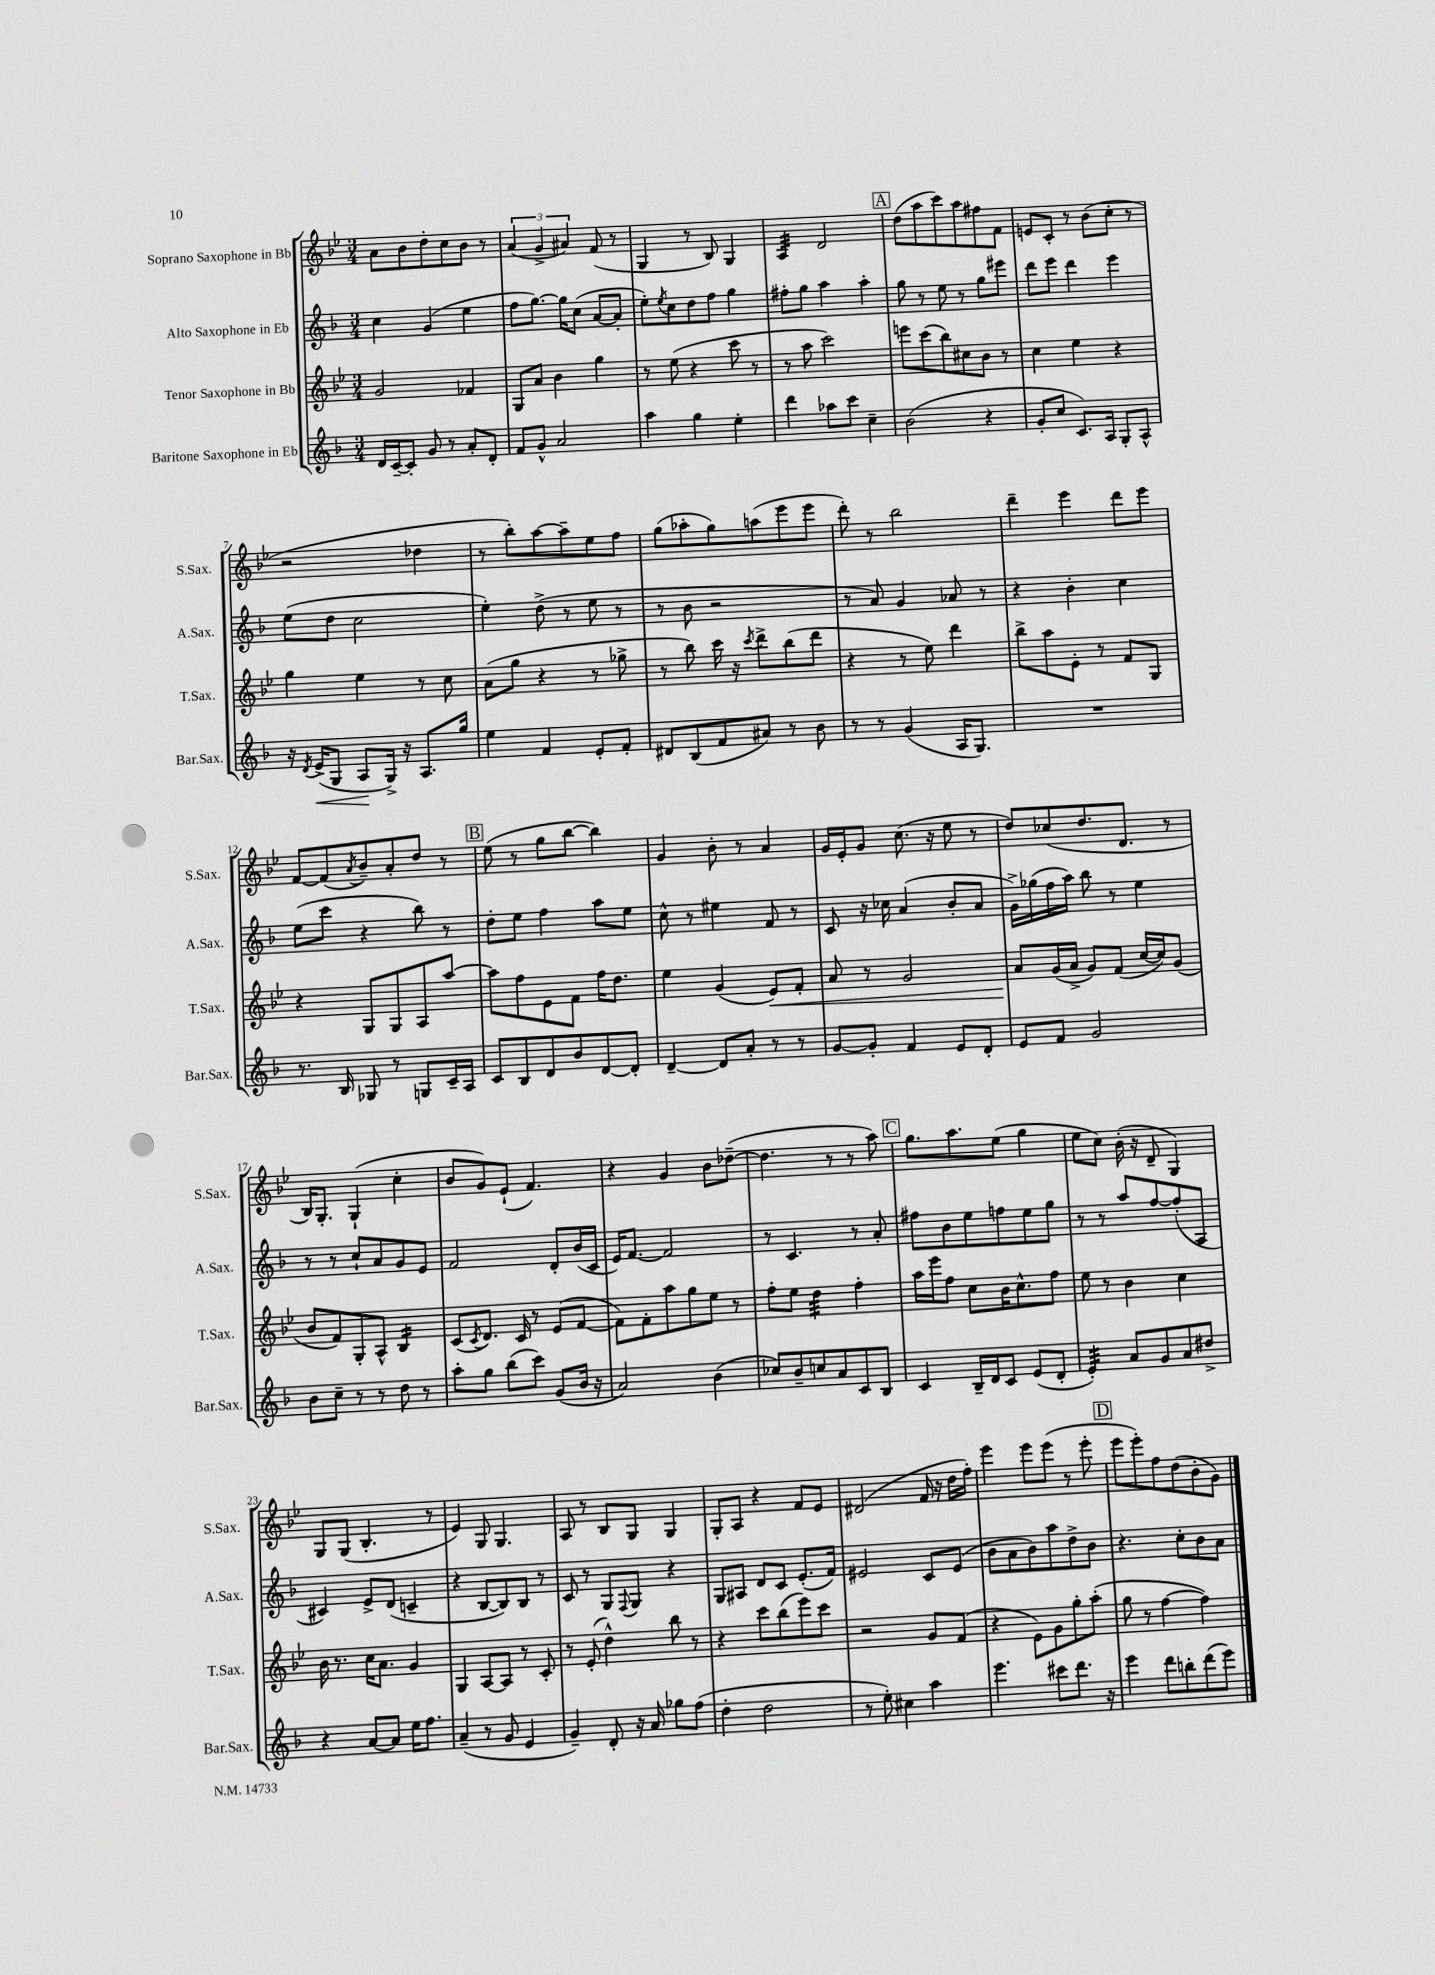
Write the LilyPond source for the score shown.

<<
\new StaffGroup <<
\new Staff = "s0" \with { instrumentName = "Soprano Saxophone in Bb" shortInstrumentName = "S.Sax." } {
    \clef treble \key bes \major \numericTimeSignature \time 3/4
    a'8 bes'8 d''8-. c''8 bes'8 r8 |
    \tuplet 3/2 { a'4( g'4-> ais'4) } f'8( r8 |
    g4 r8 bes8) g4 |
    a4:32 d'2 |
    \mark \markup { \box "A" } d''8( a''8 c'''8) a''8 fis''8 f'8 |
    e'8 c'8-. r8 bes'8( c''8-. r8 |
    r2 des''4 |
    r8 bes''8-.) a''8~ a''8-- ees''8 f''8 |
    g''8( aes''8-. g''8) a''8( ees'''8 ees'''8 |
    d'''8-.) r8 bes''2 |
    d'''4-- ees'''4 d'''8 ees'''8 |
    f'8~ f'8( \acciaccatura { a'8 } bes'8--) a'8-. d''8 r8 |
    \mark \markup { \box "B" } ees''8( r8 g''8 bes''8~ bes''4) |
    g'4 bes'8-. r8 a'4 |
    g'16 ees'16-. g'8 c''8.( r16 ees''8 r8 |
    d''8) ces''8( d''8. d'8. r8 |
    bes16) g8.-. g4-!( c''4-. |
    bes'8 g'8) ees'8-!( f'4.) |
    r4 g'4 bes'8 des''8~--( |
    des''4. r8 r8 a''8) |
    \mark \markup { \box "C" } g''8. a''8. ees''8( g''4 |
    ees''8 c''8) bes'16-.( r16 d'8-- g4) |
    g8 g8( bes4.-. r8 |
    ees'4) g8 g4. |
    a8 r8 bes8 g8 g4 |
    g8-. a8 r4 f'8 ees'8 |
    dis'2( f'16 r16 d''16 f''16-.) |
    ees'''4 ees'''8 ees'''8( r8 ees'''8-. |
    \mark \markup { \box "D" } ees'''8 ees'''8-.) f''8 d''8( bes'8-. g'8) \bar "|." |
}
\new Staff = "s1" \with { instrumentName = "Alto Saxophone in Eb" shortInstrumentName = "A.Sax." } {
    \clef treble \key f \major \numericTimeSignature \time 3/4
    c''4 g'4( e''4 |
    f''8 g''8.~) g''16 c''8( a'8~ a'8-. |
    e''8-.) \acciaccatura { e''8 } c''8 d''8 f''8 g''4 |
    fis''8-. g''8 a''4 a''4-. |
    \mark \markup { \box "A" } g''8 r8 e''8 r8 g''8 eis'''8 |
    d'''8 e'''8 d'''4 e'''4 |
    e''8( d''8 c''2 |
    e''4-.) d''8->( r8 e''8 r8 |
    r8 bes'8 r2 |
    r8 a'8) g'4 aes'8 r8 |
    r4 bes'4-. c''4 |
    e''8( c'''8 r4 bes''8) r8 |
    \mark \markup { \box "B" } d''8-. e''8 f''4 a''8 e''8 |
    c''8-^ r8 eis''4 f'8 r8 |
    c'8 r16 ces''16 a'4( bes'8-. a'8 |
    g'16->) ges''16( f''16 a''16) bes''8 r8 e''4 |
    r8 r8 c''8-! a'8 g'8 e'8 |
    f'2 d'8-. bes'16( c'16 |
    e'16) f'8.~ f'2 |
    r8 c'4. r8 a'8-. |
    \mark \markup { \box "C" } fis''8 bes'8 e''8 f''8 e''8 g''8 |
    r8 r8 a''8 f''8~ f''8-.( a8 |
    cis'4) e'8-> d'8( c'4-- |
    r4 bes8~ bes8) bes8 r8 |
    c'8 r8 g8 \appoggiatura { f8 } g8 r4 |
    g8 ais8 d'8 c'8 e'8.-.( f'16) |
    eis'2 c'8 eis'8( |
    bes'8 a'8 bes'8) a''8 d''8-> bes'8 |
    \mark \markup { \box "D" } r4. c''8-. bes'8 a'8 \bar "|." |
}
\new Staff = "s2" \with { instrumentName = "Tenor Saxophone in Bb" shortInstrumentName = "T.Sax." } {
    \clef treble \key bes \major \numericTimeSignature \time 3/4
    g'2 fes'4 |
    g8 a'8 bes'4 g''4 |
    r8 ees''8( r4 c'''8 r8 |
    r8 a''8 c'''2) |
    \mark \markup { \box "A" } e'''8 c'''8( bes''8) cis''8 bes'8 r8 |
    c''4 ees''4 r4 |
    g''4 ees''4 r8 c''8 |
    a'8( g''8 r4 r8 ges''8-> |
    r8 bes''8) c'''16 r16 \acciaccatura { c'''8 } d'''8-> bes''8( d'''8 |
    r4 r8 ees''8) d'''4 |
    bes''8-> a''8 ees'8-. r8 f'8 g8 |
    r4 g8 g8 a8 a''8~ |
    \mark \markup { \box "B" } a''8 f''8 ees'8 f'8 f''16 d''8. |
    ees''4 g'4( ees'8\<) f'8-. |
    a'8 r8 g'2 |
    a'8\! g'16( a'16-> g'8) f'8( c''16~ c''16) g'8( |
    bes'8 f'8) g8-. a8-^ bes4:16 |
    c'8( \acciaccatura { c'8 } d'8.) c'16 r8 ees'8( f'8~ |
    f'8) f'8-. a''8 g''8 ees''8 r8 |
    f''8-. ees''8 d''4:32 f''4-. |
    \mark \markup { \box "C" } a''16 ees'''16 f''8 c''8 bes'16 c''8.-^ f''8 |
    ees''8 r8 bes'4 c''4 |
    bes'16 r8. c''16 a'8. g'4 |
    g4 a8~ a8 r8 c'8-. |
    r8 ees'8-.( d''4-^) bes''8 r8 |
    r4 c'''8 bes''8( ees'''8) c'''8 |
    r2 g'8 f'8( |
    r4 ees'8) g'8 g''8-. a''8-.( |
    \mark \markup { \box "D" } g''8 r8 f''4~ f''4) \bar "|." |
}
\new Staff = "s3" \with { instrumentName = "Baritone Saxophone in Eb" shortInstrumentName = "Bar.Sax." } {
    \clef treble \key f \major \numericTimeSignature \time 3/4
    d'16 c'16~-- c'8-. g'8 r8 a'8-. d'8-. |
    f'8 g'8-^ a'2 |
    a''4 g''4 e''4-. |
    d'''4 aes''8 c'''8 c''4-- |
    \mark \markup { \box "A" } bes'2( r4 |
    g'8-. c''8 c'8.) a16 g8-. a8-^ |
    r16 \acciaccatura { d'8 } e'16->\<( g8 a8\! g16->) r16 a8. g''16 |
    e''4 f'4 e'8-. f'8-. |
    dis'8 bes8( f'8 ais'8) r8 bes'8 |
    r8 r8 g'4( a16 g8.) |
    R2. |
    r8. bes16 ges8 r8 g8 c'16-- a16 |
    \mark \markup { \box "B" } c'8 bes8 d'8 bes'8 d'8~ d'8-. |
    d'4~-- d'8 a'8-. r8 r8 |
    g'8~ g'8-. f'4 e'8 d'8-. |
    e'8 f'8 g'2 |
    bes'8 c''8-- r8 r8 d''8 r8 |
    a''8-. g''8 bes''8( c'''8) g'8( bes'16 r16 |
    a'2) bes'4( |
    ces''8) bes'8-- c''8 a'8 c'8 bes8 |
    \mark \markup { \box "C" } c'4 bes16-- d'16 c'8 e'8( d'8-. |
    e'4:32-.) a'8 g'8 a'8 dis''8-> |
    r4 a'8~ a'8 e''16 f''8. |
    a'4--( r8 g'8 e'4 |
    g'4--) d'8-. r16 a'16 ges''8 f''8( |
    d''4-. d''2 |
    r8 e''8-.) cis''4 a''4 |
    e'''4. cis'''8 d'''8. r16 |
    \mark \markup { \box "D" } e'''4 d'''8 b''8-. d'''8( e'''8) \bar "|." |
}
>>
>>
